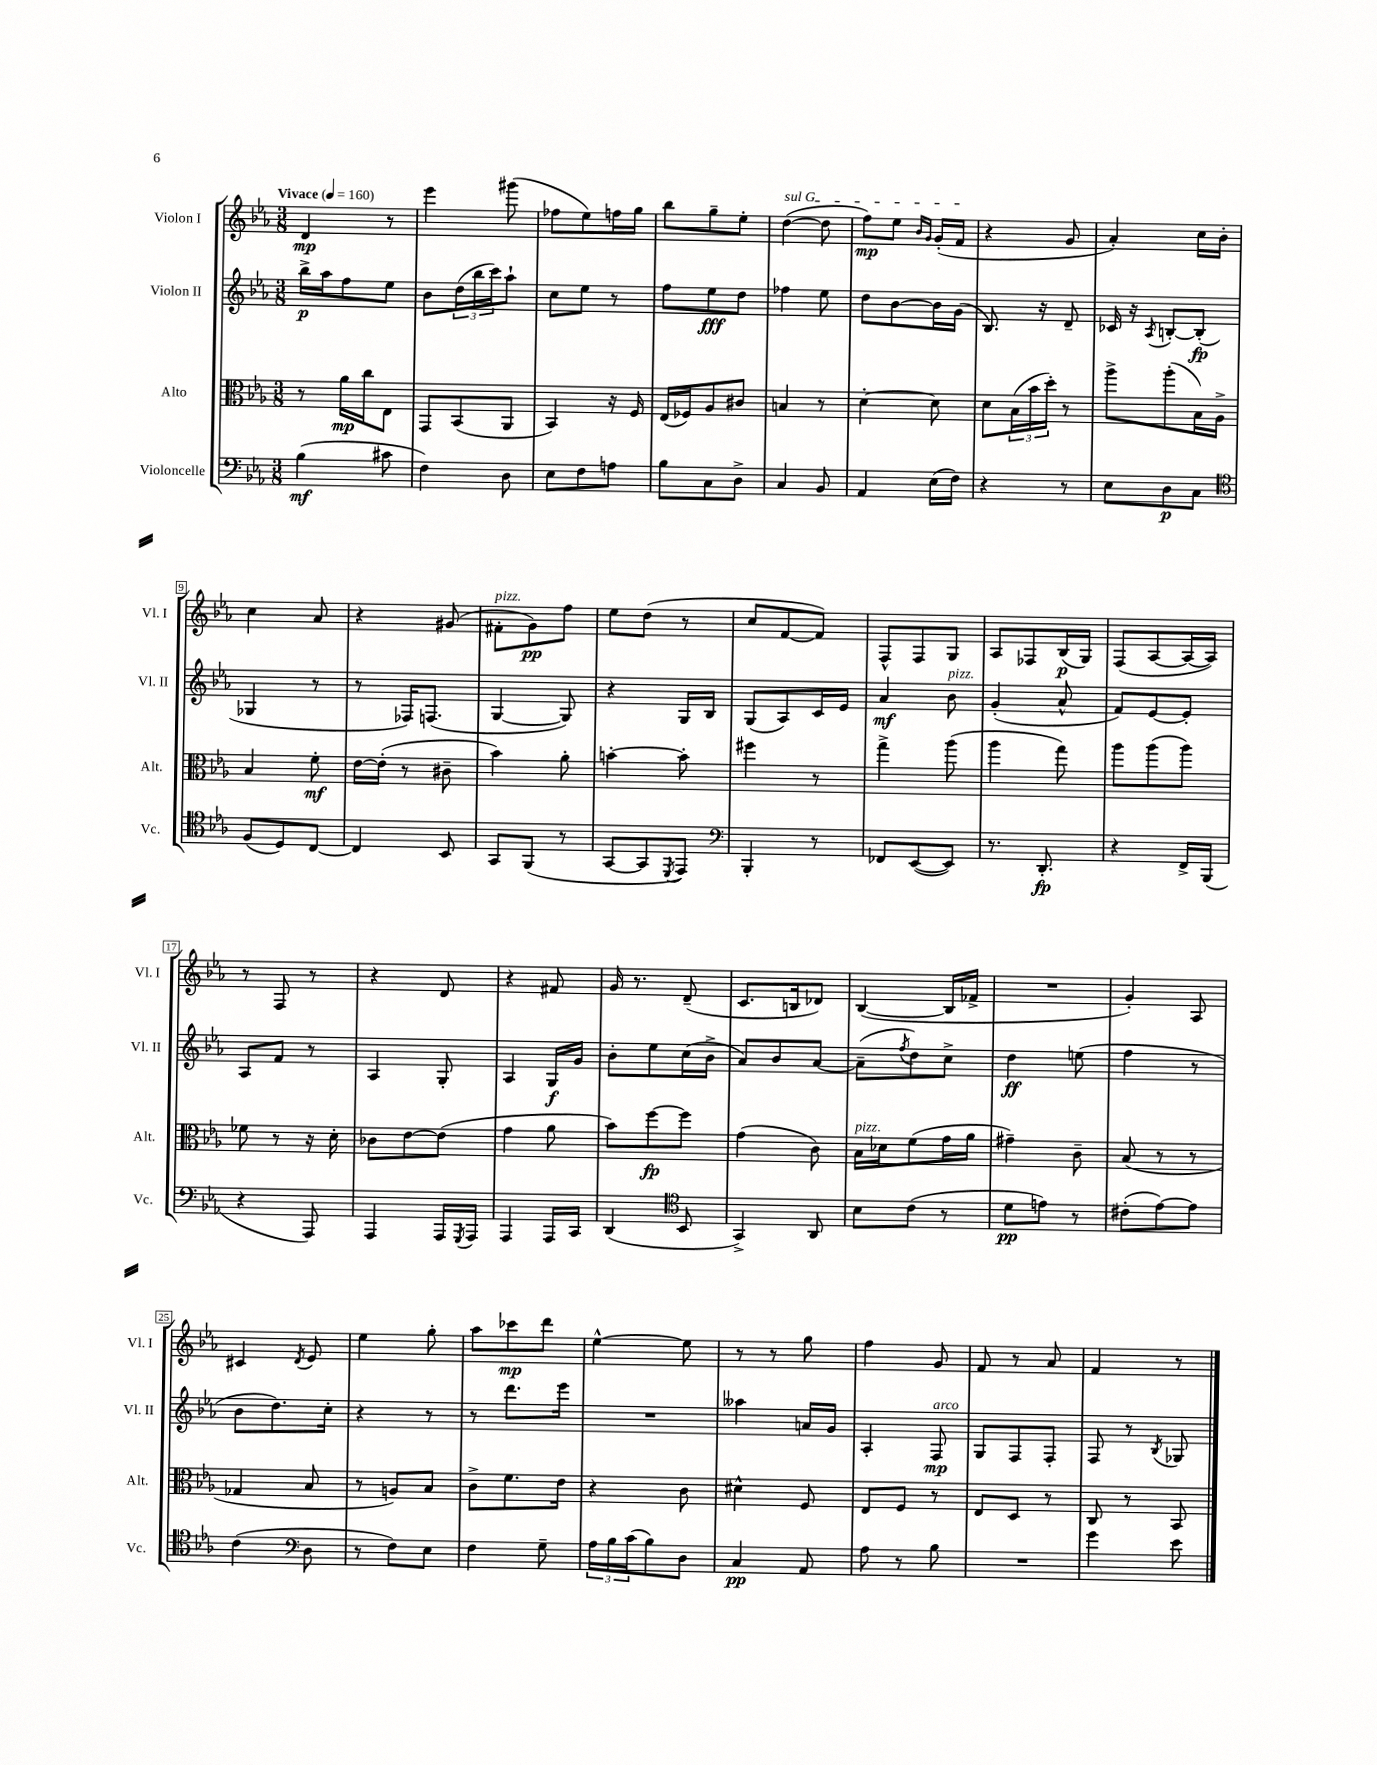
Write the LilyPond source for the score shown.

<<
\new StaffGroup <<
\new Staff = "s0" \with { instrumentName = "Violon I" shortInstrumentName = "Vl. I" } {
    \clef treble \key ees \major \numericTimeSignature \time 3/8 \tempo "Vivace" 4 = 160
    d'4\mp r8 |
    ees'''4 gis'''8( |
    fes''8 ees''8) f''16 g''16 |
    bes''8 g''8-- ees''8-. |
    \once \override TextSpanner.bound-details.left.text = \markup { \italic "sul G" } d''4~\startTextSpan( d''8 |
    f''8\mp) ees''8 \grace { bes'16 g'16 } g'16-.( f'16\stopTextSpan |
    r4 g'8 |
    aes'4-.) c''16 bes'16-. |
    c''4 aes'8 |
    r4 gis'8( |
    fis'8-.^\markup { \italic "pizz." } g'8\pp) f''8 |
    ees''8 d''8( r8 |
    c''8 f'8~ f'8) |
    f8-^ f8 g8 |
    aes8 fes8 bes16\p( g16) |
    f8( aes8~ aes16~ aes16) |
    r8 f8 r8 |
    r4 d'8 |
    r4 fis'8 |
    g'16 r8. d'8--( |
    c'8. b16 des'8) |
    bes4~( bes16 fes'16-> |
    R4. |
    g'4-.) aes8 |
    cis'4 \acciaccatura { d'8 } ees'8 |
    ees''4 g''8-. |
    aes''8 ces'''8\mp d'''8 |
    ees''4~-^ ees''8 |
    r8 r8 g''8 |
    f''4 g'8 |
    f'8 r8 aes'8 |
    f'4 r8 \bar "|." |
}
\new Staff = "s1" \with { instrumentName = "Violon II" shortInstrumentName = "Vl. II" } {
    \clef treble \key ees \major \numericTimeSignature \time 3/8
    bes''16->\p aes''16 f''8 ees''8 |
    bes'8 \tuplet 3/2 { d''16( bes''16 c'''16) } aes''8-! |
    c''8 ees''8 r8 |
    f''8 ees''8\fff d''8 |
    fes''4 ees''8 |
    d''8 bes'8~ bes'16 g'16( |
    bes8.) r16 d'8-- |
    ces'16 r16 \acciaccatura { aes8 } b8~-. b8-.\fp( |
    ges4 r8 |
    r8 fes16) f8.( |
    g4~ g8) |
    r4 g16 bes16 |
    g8( aes8) c'16 ees'16 |
    aes'4\mf bes'8^\markup { \italic "pizz." } |
    g'4-.( aes'8-^ |
    f'8) ees'8~ ees'8-. |
    aes8 f'8 r8 |
    aes4 g8-. |
    aes4 g16\f g'16 |
    bes'8-. ees''8 c''16( bes'16-> |
    aes'8) bes'8 aes'8~ |
    aes'8--( \acciaccatura { f''8 } d''8) c''8-> |
    d''4\ff e''8( |
    f''4 r8 |
    bes'8 d''8.) c''16-. |
    r4 r8 |
    r8 d'''8. ees'''16 |
    R4. |
    aeses''4 a'16 g'16 |
    aes4-. f8\mp^\markup { \italic "arco" } |
    g8 f8 f8-. |
    f8 r8 \acciaccatura { bes8 } ges8 \bar "|." |
}
\new Staff = "s2" \with { instrumentName = "Alto" shortInstrumentName = "Alt." } {
    \clef alto \key ees \major \numericTimeSignature \time 3/8
    r8 aes'16\mp c''16 ees8 |
    g,8 bes,8( aes,8 |
    bes,4) r16 f16 |
    ees16( fes16) aes8 cis'8 |
    b4 r8 |
    d'4~-. d'8 |
    d'8 \tuplet 3/2 { bes16( bes'16 d''16-.) } r8 |
    aes''8-> aes''8-.( bes16) aes16-> |
    bes4 f'8-.\mf |
    ees'16~ ees'16-.( r8 cis'8-- |
    bes'4) aes'8-. |
    b'4~-. b'8-. |
    fis''4 r8 |
    g''4-> aes''8( |
    aes''4 g''8) |
    aes''8 aes''8( aes''8) |
    fes'8 r8 r16 d'16-. |
    ces'8 ees'8~ ees'8( |
    g'4 aes'8 |
    bes'8) f''8~\fp f''8 |
    g'4( c'8) |
    bes16^\markup { \italic "pizz." } des'16 f'8( g'16 aes'16 |
    gis'4--) c'8-- |
    bes8( r8 r8 |
    ges4 bes8 |
    r8 a8) bes8 |
    c'8-> f'8. ees'16 |
    r4 c'8 |
    dis'4-^ f8 |
    ees8 f8 r8 |
    ees8 d8 r8 |
    c8 r8 bes,8 \bar "|." |
}
\new Staff = "s3" \with { instrumentName = "Violoncelle" shortInstrumentName = "Vc." } {
    \clef bass \key ees \major \numericTimeSignature \time 3/8
    bes4\mf( cis'8 |
    f4) d8 |
    ees8 f8 a8 |
    bes8 c8 d8-> |
    c4 bes,8 |
    aes,4 ees16( f16) |
    r4 r8 |
    ees8 d8\p c8 |
    \clef tenor f8( d8) c8~ |
    c4 bes,8 |
    g,8 f,8( r8 |
    g,8~ g,8 \acciaccatura { d,8 } ees,8) |
    \clef bass bes,,4-. r8 |
    fes,8 ees,8~( ees,8) |
    r8. d,8.-.\fp |
    r4 f,16-> bes,,16( |
    r4 aes,,8) |
    aes,,4 aes,,16 \acciaccatura { g,,8 } aes,,16 |
    aes,,4 aes,,16 c,16 |
    d,4( \clef tenor bes,8 |
    g,4->) aes,8 |
    bes8 c'8( r8 |
    d'8\pp e'8) r8 |
    cis'8-.( ees'8~) ees'8 |
    c'4( \clef bass d8 |
    r8 f8) ees8 |
    f4 g8-- |
    \tuplet 3/2 { aes16 bes16 c'16( } bes8) d8 |
    c4\pp aes,8 |
    aes8 r8 bes8 |
    R4. |
    g'4 ees'8 \bar "|." |
}
>>
>>
\layout { \context { \Score \override BarNumber.stencil = #(make-stencil-boxer 0.1 0.3 ly:text-interface::print) } }
